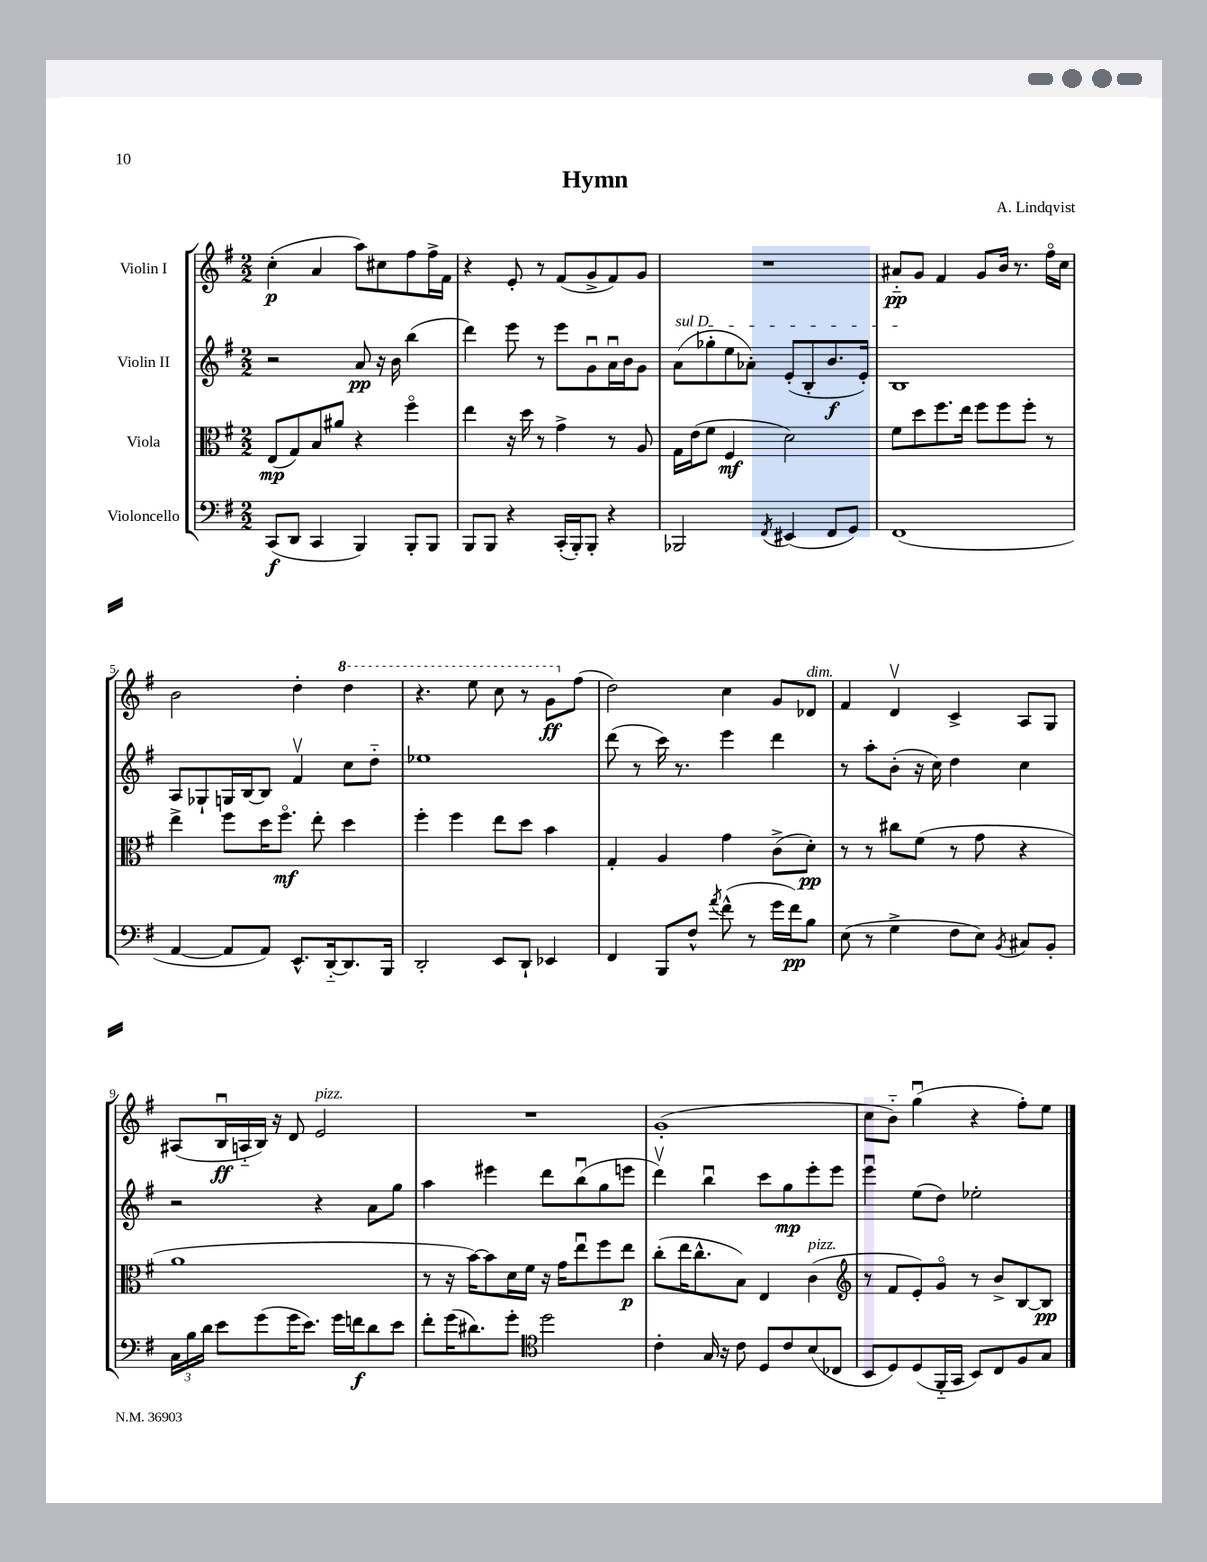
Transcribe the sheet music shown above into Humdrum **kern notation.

**kern	**dynam	**kern	**dynam	**kern	**dynam	**kern	**dynam
*part4	*part4	*part3	*part3	*part2	*part2	*part1	*part1
*staff4	*staff4	*staff3	*staff3	*staff2	*staff2	*staff1	*staff1
*I"Violoncello	*	*I"Viola	*	*I"Violin II	*	*I"Violin I	*
*clefF4	*	*clefC3	*	*clefG2	*	*clefG2	*
*k[f#]	*	*k[f#]	*	*k[f#]	*	*k[f#]	*
*M2/2	*	*M2/2	*	*M2/2	*	*M2/2	*
=1	=1	=1	=1	=1	=1	=1	=1
(8CC/L	f	(8E/L	mp	2r	.	(4cc'\	p
8DD/J	.	8G/)	.	.	.	.	.
4CC/	.	8B/	.	.	.	4a/	.
.	.	8a#X/J	.	.	.	.	.
4BBB/)	.	4r	.	8a/	pp	8aa\L)	.
.	.	.	.	16r	.	8cc#X\	.
.	.	.	.	16b\	.	.	.
8BBB'/L	.	4ff#\	.	(4bb\	.	8ff#\	.
8BBB/J	.	.	.	.	.	16ff#^\L	.
.	.	.	.	.	.	16f#\JJ	.
=2	=2	=2	=2	=2	=2	=2	=2
8BBB/L	.	4ee\	.	4ddd\)	.	4r	.
8BBB/J	.	.	.	.	.	.	.
4r	.	16r	.	8eee\	.	8e'/	.
.	.	16dd\	.	.	.	.	.
.	.	8r	.	8r	.	8r	.
(16CC'/LL	.	4g^\	.	8eee\L	.	(8f#/L	.
16BBB'/J)	.	.	.	.	.	.	.
8BBB'/J	.	.	.	8gu\	.	8g^/	.
4r	.	8r	.	16au\L	.	8f#/)	.
.	.	.	.	16b\J	.	.	.
.	.	8A/	.	8g\J	.	8g/J	.
=3	=3	=3	=3	=3	=3	=3	=3
!	!	!	!	!LO:TX:a:i:t=sul D	!	!	!
2BBB-X/	.	16G\LL	.	(8a\L	.	1r	.
.	.	(16e\J	.	.	.	.	.
.	.	8f#\J	.	8gg-X'\	.	.	.
.	.	4F#/	mf	8ee\	.	.	.
.	.	.	.	8a-X'\J)	.	.	.
8qFF#/	.	.	.	.	.	.	.
(4EE#X/	.	2d\)	.	(8e'/L	.	.	.
.	.	.	.	8B'/	.	.	.
8FF#/L	.	.	.	8.b/	f	.	.
8GG/J)	.	.	.	.	.	.	.
.	.	.	.	16e'/Jk)	.	.	.
=4	=4	=4	=4	=4	=4	=4	=4
(1FF#	.	8f#\L	.	1B	.	8a#X/L	pp
.	.	8dd\	.	.	.	8g/J	.
.	.	8.ff#\	.	.	.	4f#/	.
.	.	16ee\Jk	.	.	.	.	.
.	.	8ff#\L	.	.	.	8g/L	.
.	.	8ff#\	.	.	.	16b/Jk	.
.	.	.	.	.	.	8.r	.
.	.	8ff#'\J	.	.	.	.	.
.	.	8r	.	.	.	16ff#\LL	.
.	.	.	.	.	.	16cc\JJ	.
!!LO:LB:g=z
=5	=5	=5	=5	=5	=5	=5	=5
[4AA/	.	4ee^\	.	8A/L	.	2b\	.
.	.	.	.	8G-X`/	.	.	.
8AA/L]	.	8ff#\L	.	16Gn/L	.	.	.
.	.	.	.	[16B/J	.	.	.
8AA/J)	.	16dd\K	.	8B/J]	.	.	.
.	.	8.ff#\J	mf	.	.	.	.
8.EE^^/L	.	.	.	4f#v/	.	4dd'\	.
.	.	8ee'\	.	.	.	.	.
[16DD/k	.	.	.	.	.	.	.
*	*	*	*	*	*	*8va	*
8.DD/]	.	4dd\	.	8cc\L	.	4ddd\	.
.	.	.	.	8dd\J	.	.	.
16BBB/Jk	.	.	.	.	.	.	.
=6	=6	=6	=6	=6	=6	=6	=6
2DD'/	.	4ff#'\	.	1ee-X	.	4.r	.
.	.	4ff#\	.	.	.	.	.
.	.	.	.	.	.	8eee\	.
8EE/L	.	8ee\L	.	.	.	8ccc\	.
8DD`/J	.	8dd\J	.	.	.	8r	.
4EE-X/	.	4b\	.	.	.	8gg\L	ff
*	*	*	*	*	*	*X8va	*
.	.	.	.	.	.	(8ff#\J	.
=7	=7	=7	=7	=7	=7	=7	=7
4FF#/	.	4G'/	.	(8ddd\	.	2dd\)	.
.	.	.	.	8r	.	.	.
8BBB/L	.	4A/	.	16ccc\)	.	.	.
.	.	.	.	8.r	.	.	.
8F#^^/J	.	.	.	.	.	.	.
8qa/	.	.	.	.	.	.	.
(8f#^^\	.	4g\	.	4eee\	.	4cc\	.
8r	.	.	.	.	.	.	.
16g\LL	.	(8c^\L	.	4ddd\	.	8g/L	.
16f#\J)	pp	.	.	.	.	.	.
!	!	!	!	!	!	!LO:TX:a:i:t=dim.	!
8B\J	.	8d'\J)	pp	.	.	8d-X/J	.
=8	=8	=8	=8	=8	=8	=8	=8
(8E\	.	8r	.	8r	.	4f#/	.
8r	.	8r	.	8aa'\L	.	.	.
4G^\	.	8cc#X\L	.	(8b'\J	.	4dv/	.
.	.	(8f#\J	.	16r	.	.	.
.	.	.	.	16cc\)	.	.	.
8F#\L	.	8r	.	4dd\	.	4c^/	.
8E\J)	.	8g\	.	.	.	.	.
8qBB/	.	.	.	.	.	.	.
8C#X/L	.	4r	.	4cc\	.	8A/L	.
8BB'/J	.	.	.	.	.	8G/J	.
!!LO:LB:g=z
=9	=9	=9	=9	=9	=9	=9	=9
24C\LL	.	1a	.	2r	.	(8A#X/L	.
24B\	.	.	.	.	.	.	.
24d\JJ	.	.	.	.	.	.	.
8e\L	.	.	.	.	.	16Bu/L	ff
.	.	.	.	.	.	16An/	.
(8g\	.	.	.	.	.	16B/JJ)	.
.	.	.	.	.	.	16r	.
16g\K	.	.	.	.	.	8d/	.
8.e\J)	.	.	.	.	.	.	.
!	!	!	!	!	!	!LO:TX:a:i:t=pizz.	!
.	.	.	.	4r	.	2e/	.
16g\LL	.	.	.	.	.	.	.
16fn\J	f	.	.	.	.	.	.
8d\	.	.	.	8a\L	.	.	.
8e\J	.	.	.	8gg\J	.	.	.
=10	=10	=10	=10	=10	=10	=10	=10
8f#'\L	.	8r	.	4aa\	.	1r	.
(16g\K	.	16r	.	.	.	.	.
8.d#X\)	.	[16b\KL)	.	.	.	.	.
.	.	8b\]	.	4eee#X\	.	.	.
8g'\J	.	16d\L	.	.	.	.	.
.	.	16f#\JJ	.	.	.	.	.
*clefC4	*	*	*	*	*	*	*
2dd\	.	16r	.	8ddd\L	.	.	.
.	.	16g\KL	.	.	.	.	.
.	.	8eeu\	.	(8bbu\	.	.	.
.	.	8ff#\	.	8gg\	.	.	.
.	.	8ee\J	p	8eeen\J	.	.	.
=11	=11	=11	=11	=11	=11	=11	=11
4c'\	.	(8cc'\L	.	4dddv\)	.	(1g'	.
.	.	16ee\K	.	.	.	.	.
.	.	8.cc^^\	.	.	.	.	.
16G/	.	.	.	4bbu\	.	.	.
16r	.	.	.	.	.	.	.
8c\	.	8B\J)	.	.	.	.	.
8D/L	.	4E/	.	8ccc\L	.	.	.
8c/	.	.	.	8gg\	mp	.	.
!	!	!LO:TX:a:i:t=pizz.	!	!	!	!	!
(8B/	.	(4c\	.	8eee'\	.	.	.
8C-X/J	.	.	.	8eee\J	.	.	.
=12	=12	=12	=12	=12	=12	=12	=12
*	*	*clefG2	*	*	*	*	*
8BB/L	.	8r	.	4eeeu\	.	8cc\L	.
8D/)	.	8f#/L	.	.	.	8b\J)	.
(8D/	.	8e'/)	.	(8ee\L	.	(4ggu\	.
16FF#/L	.	8g/J	.	8dd\J)	.	.	.
16GG/JJ	.	.	.	.	.	.	.
8BB/L)	.	8r	.	2ee-X'\	.	4r	.
8C/	.	8b^/L	.	.	.	.	.
8F#/	.	[8B/	.	.	.	8ff#'\L)	.
8G/J	.	8B/J]	pp	.	.	8ee\J	.
==	==	==	==	==	==	==	==
*-	*-	*-	*-	*-	*-	*-	*-
